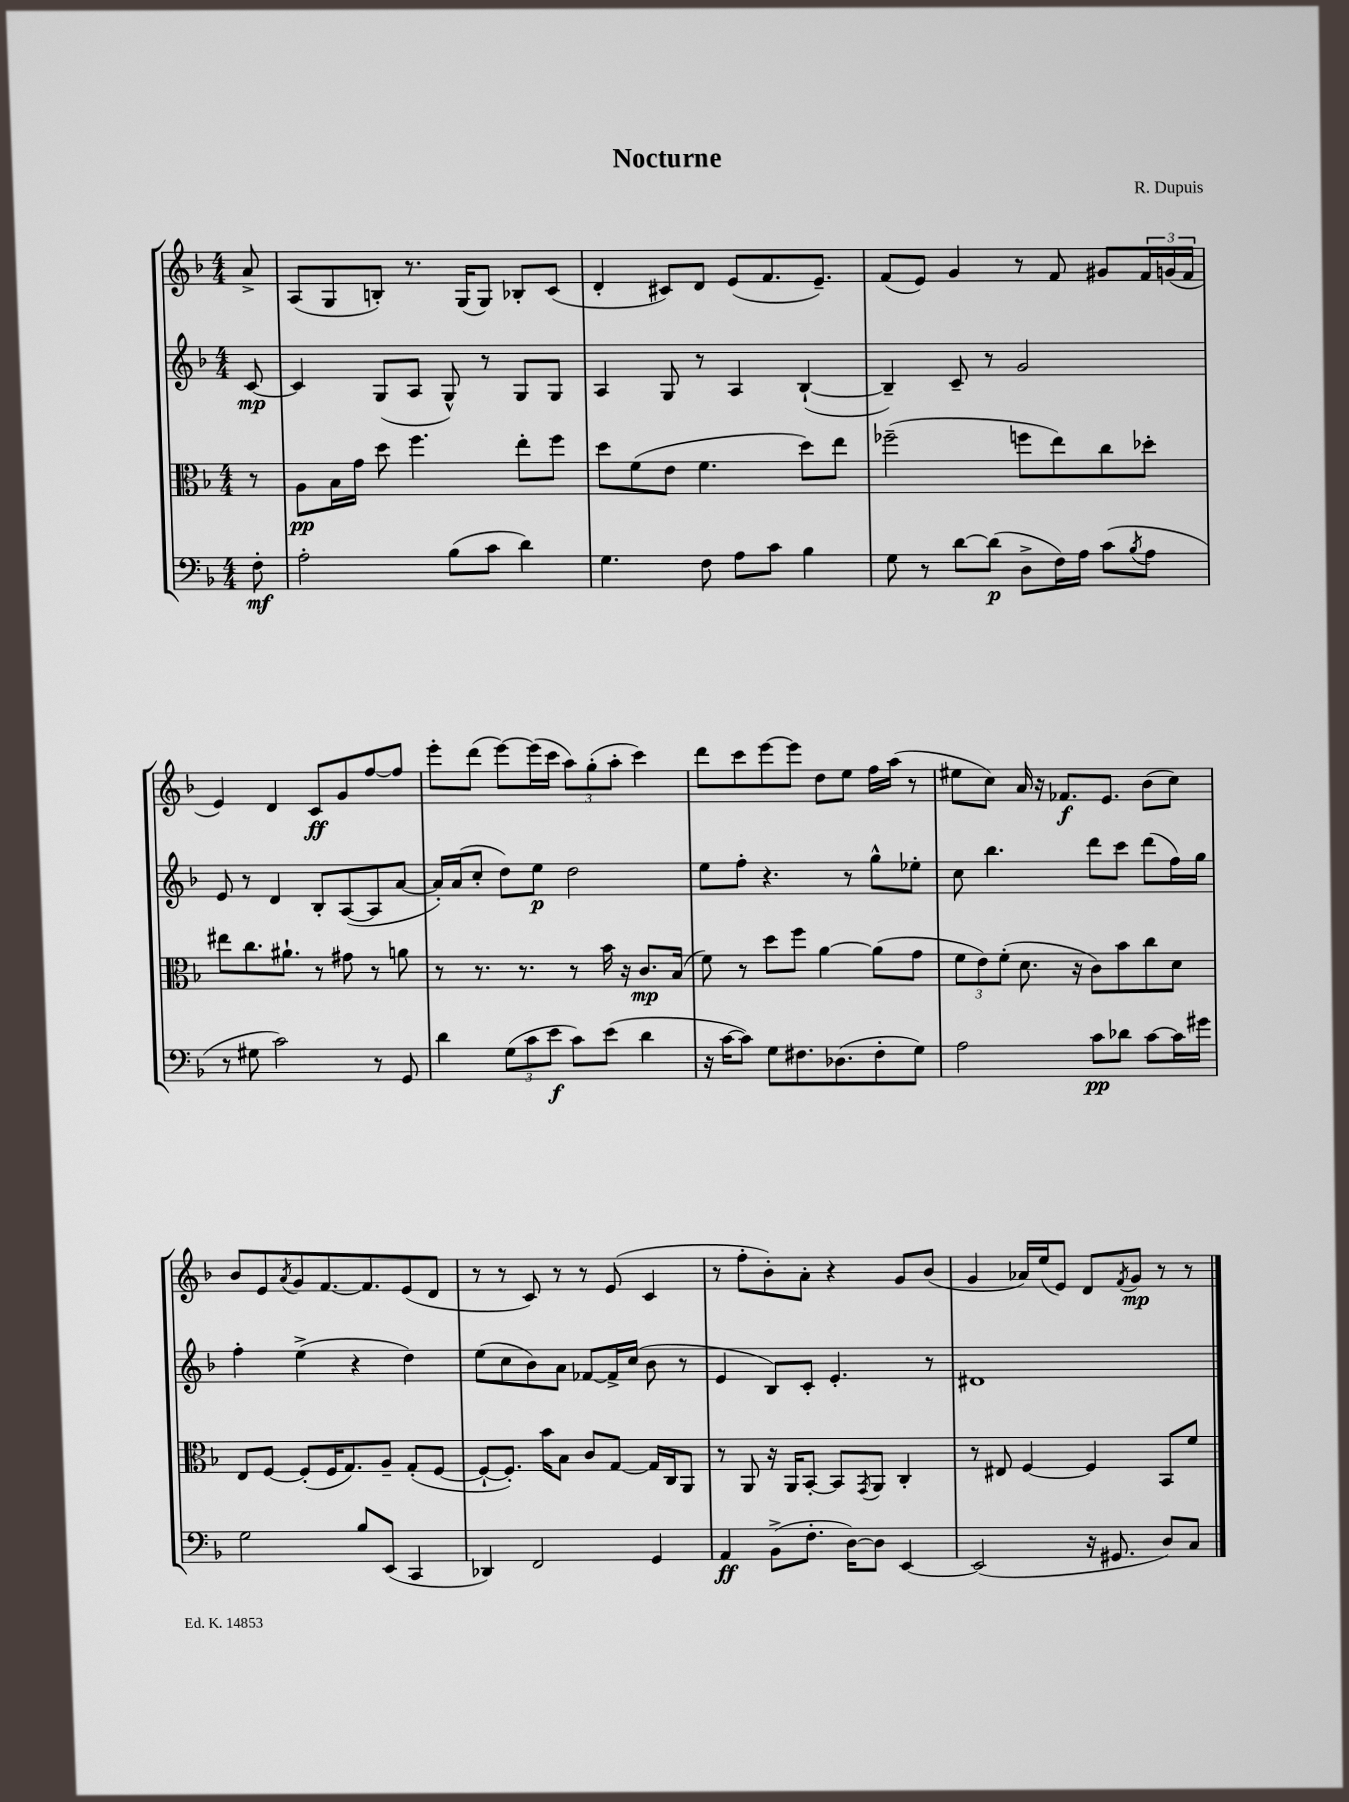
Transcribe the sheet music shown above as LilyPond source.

\header { title = "Nocturne" composer = "R. Dupuis" }
<<
\new StaffGroup <<
\new Staff = "s0" {
    \clef treble \key f \major \numericTimeSignature \time 4/4 \partial 8
    a'8-> |
    a8( g8 b8-.) r8. g16( g8) bes8-. c'8( |
    d'4-. cis'8) d'8 e'8( f'8. e'8.--) |
    f'8( e'8) g'4 r8 f'8 gis'8 \tuplet 3/2 { f'16 g'16( f'16 } |
    e'4) d'4 c'8\ff g'8 f''8~ f''8 |
    e'''8-. d'''8( e'''8~) e'''16( c'''16 \tuplet 3/2 { a''8) g''8-.( a''8-. } c'''4) |
    d'''8 c'''8 e'''8~ e'''8 d''8 e''8 f''16 a''16( r8 |
    eis''8 c''8) a'16 r16 fes'8.\f e'8. bes'8( c''8) |
    bes'8 e'8 \acciaccatura { a'8 } g'8 f'8.~ f'8. e'8( d'8 |
    r8 r8 c'8) r8 r8 e'8( c'4 |
    r8 f''8-. bes'8-.) a'8-. r4 g'8 bes'8( |
    g'4 aes'16) e''16( e'8) d'8 \acciaccatura { f'8 } g'8\mp r8 r8 \bar "|." |
}
\new Staff = "s1" {
    \clef treble \key f \major \numericTimeSignature \time 4/4 \partial 8
    c'8~\mp |
    c'4 g8( a8 g8-^) r8 g8 g8 |
    a4 g8 r8 a4 bes4~-!( |
    bes4--) c'8-- r8 g'2 |
    e'8 r8 d'4 bes8-. a8~( a8 a'8~ |
    a'16-.) a'16( c''8-. d''8) e''8\p d''2 |
    e''8 f''8-. r4. r8 g''8-^ ees''8-. |
    c''8 bes''4. d'''8 c'''8 d'''8( f''16) g''16 |
    f''4-. e''4->( r4 d''4) |
    e''8( c''8 bes'8) a'8 fes'8~ fes'16-> c''16( bes'8 r8 |
    e'4 bes8) c'8-. e'4.-. r8 |
    dis'1 \bar "|." |
}
\new Staff = "s2" {
    \clef alto \key f \major \numericTimeSignature \time 4/4 \partial 8
    r8 |
    a8\pp bes16 g'16 d''8 f''4. e''8-. f''8 |
    d''8 f'8( e'8 f'4. d''8) e''8 |
    fes''2--( f''8 e''8) c''8 des''8-. |
    eis''8 c''8. ais'8.-! r8 gis'8 r8 a'8 |
    r8 r8. r8. r8 bes'16 r16 c'8.\mp bes16( |
    f'8) r8 d''8 f''8 a'4~ a'8( g'8 |
    \tuplet 3/2 { f'8 e'8) f'8-.( } d'8. r16 c'8) bes'8 c''8 d'8 |
    e8 f8~ f8-.( f16 g8.) a8-- g8-.( f8~ |
    f8~-! f8.-.) bes'16 bes8 c'8 g8~ g16 c16 a,8 |
    r8 a,8 r16 a,16 bes,8~-. bes,8 \acciaccatura { g,8 } a,8 c4-. |
    r8 eis8 f4~ f4 bes,8 f'8 \bar "|." |
}
\new Staff = "s3" {
    \clef bass \key f \major \numericTimeSignature \time 4/4 \partial 8
    f8-.\mf |
    a2-. bes8( c'8 d'4) |
    g4. f8 a8 c'8 bes4 |
    g8 r8 d'8~ d'8\p( d8-> f16) a16 c'8( \acciaccatura { bes8 } a8 |
    r8 gis8 c'2) r8 g,8 |
    d'4 \tuplet 3/2 { g8( c'8 e'8\f } c'8) e'8( d'4 |
    r16 c'16~ c'8) g8 fis8. des8.( fis8-. g8) |
    a2 c'8\pp des'8 c'8~ c'16 gis'16 |
    g2 bes8 e,8( c,4 |
    des,4) f,2 g,4 |
    a,4\ff bes,8->( f8.-. d16~) d8 e,4~ |
    e,2( r16 gis,8. d8) c8 \bar "|." |
}
>>
>>
\layout { \context { \Score \remove "Bar_number_engraver" } }
